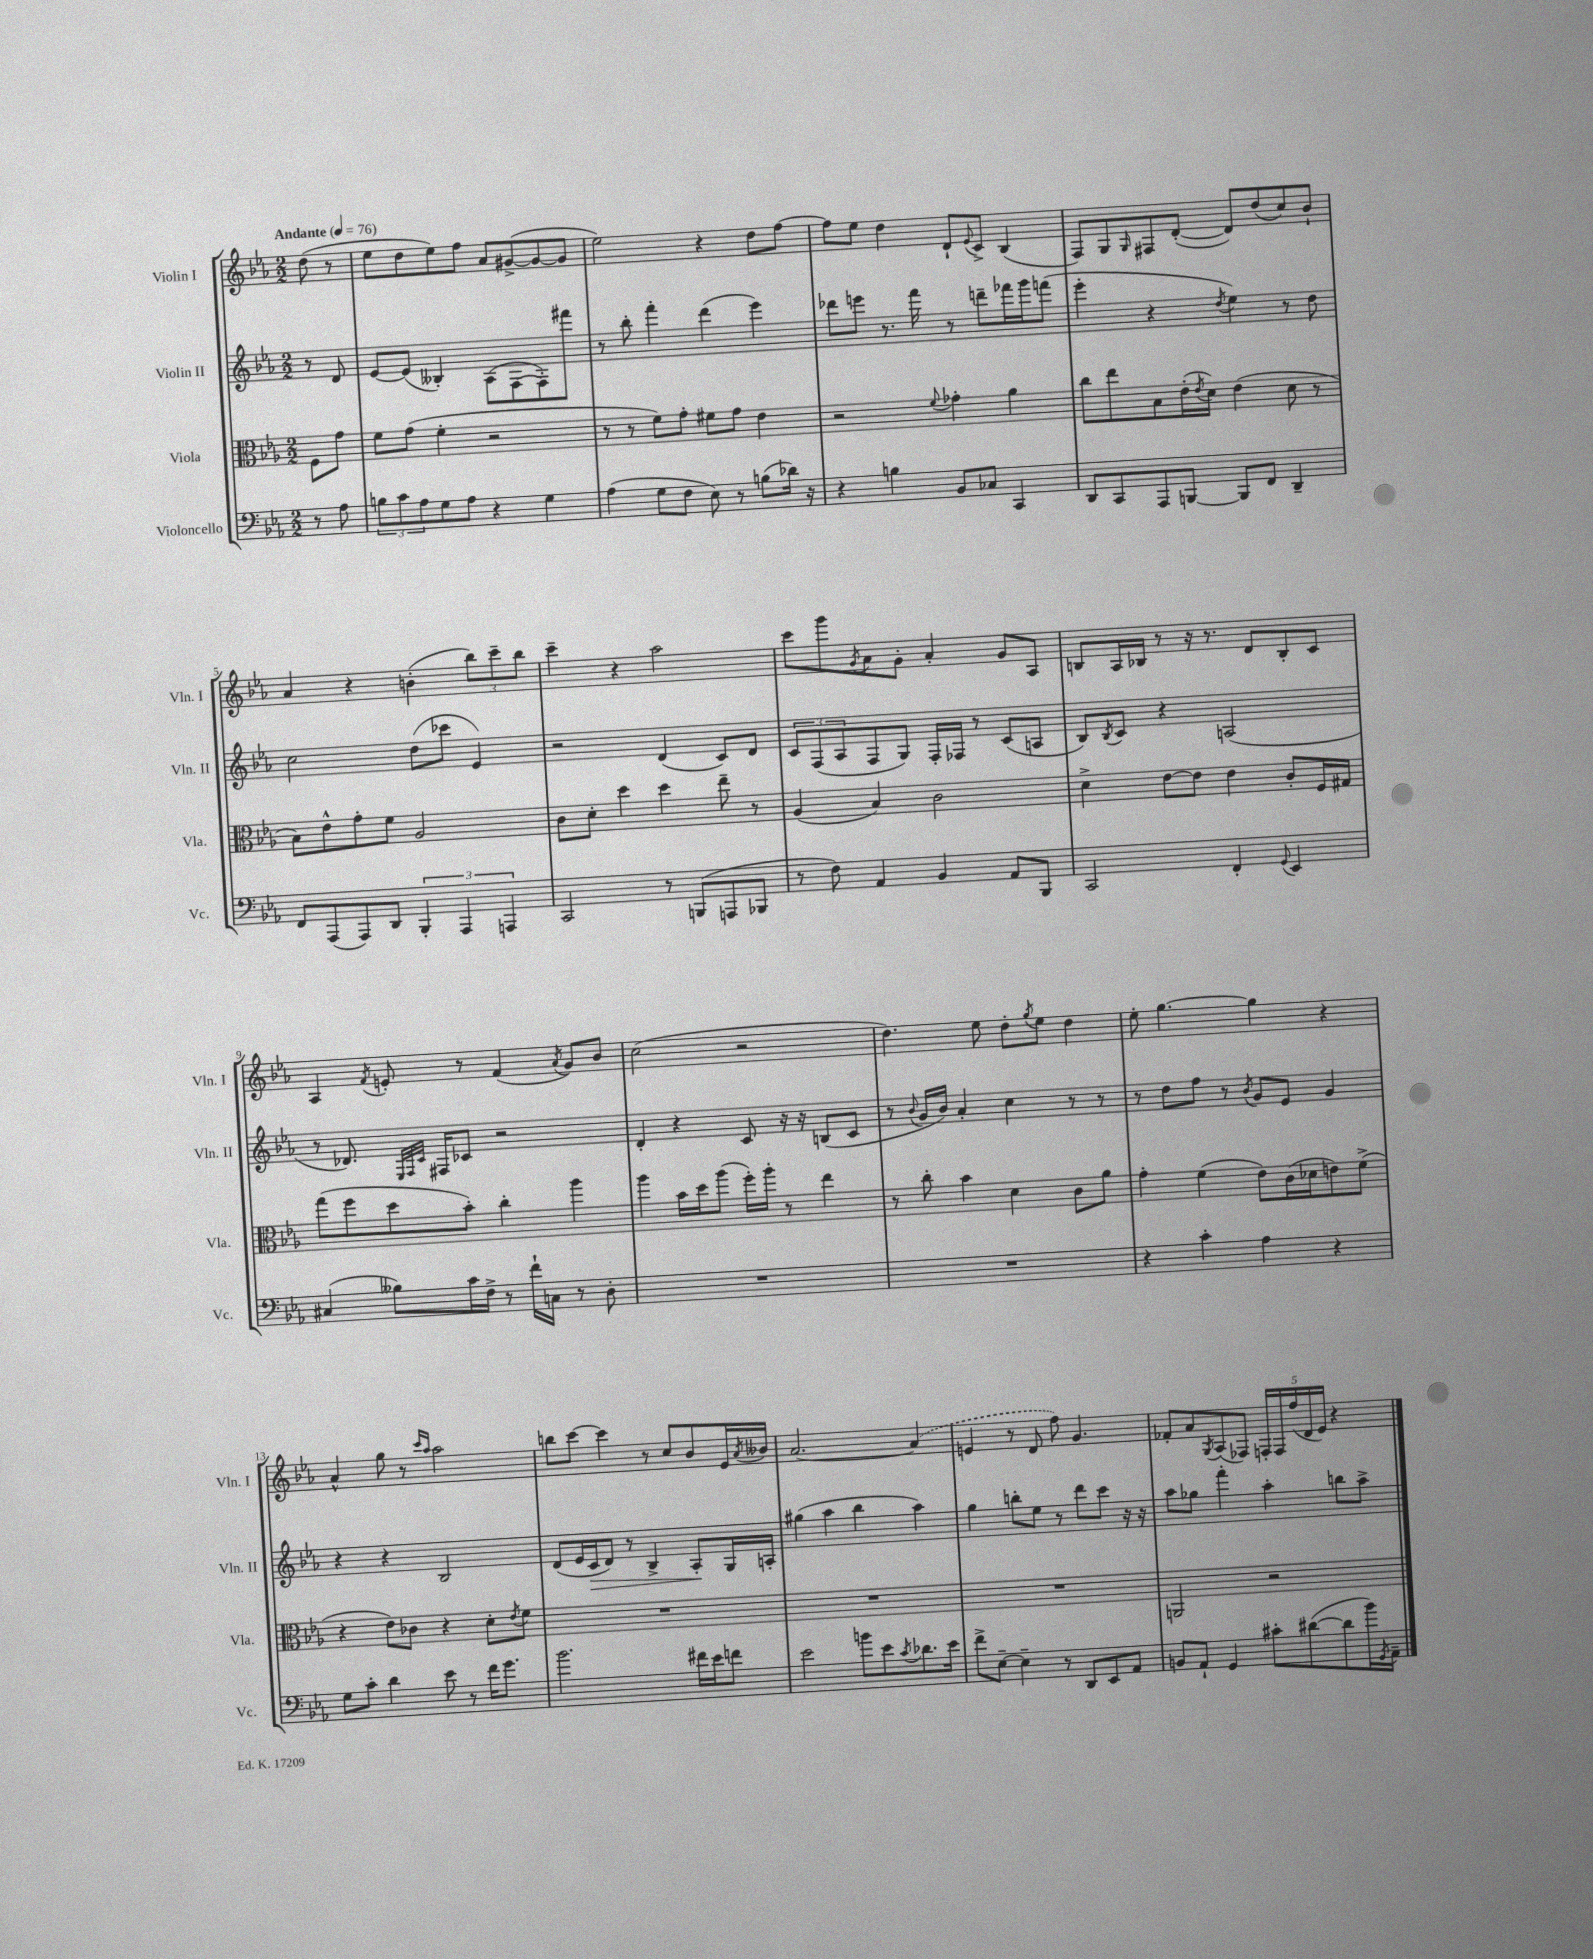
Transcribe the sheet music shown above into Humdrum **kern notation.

**kern	**kern	**kern	**dynam	**kern
*part4	*part3	*part2	*part2	*part1
*staff4	*staff3	*staff2	*staff2	*staff1
*I"Violoncello	*I"Viola	*I"Violin II	*	*I"Violin I
*I'Vc.	*I'Vla.	*I'Vln. II	*	*I'Vln. I
*clefF4	*clefC3	*clefG2	*	*clefG2
*k[b-e-a-]	*k[b-e-a-]	*k[b-e-a-]	*	*k[b-e-a-]
*M2/2	*M2/2	*M2/2	*	*M2/2
*MM76	*MM76	*MM76	*	*MM76
=	=	=	=	=
!	!	!	!	!LO:TX:a:B:t=Andante
8r	8F\L	8r	.	(8dd\
8A-\	8g\J	8d/	.	8r
=1	=1	=1	=1	=1
12Bn\L	8f\L	[8e-/L	.	8ee-\L
12c\	.	.	.	.
.	(8g\J	(8e-/J]	.	8dd\
12A-\	.	.	.	.
8G\	4f'\	4B--X'/)	.	8ee-\)
8A-\J	.	.	.	8ff\J
4r	2r	(8A-\L	.	8a-/L
.	.	[8F\	.	([8g#X^/
4G\	.	8F'\])	.	8g#/_
.	.	8fff#X\J	.	8g#/J]
=2	=2	=2	=2	=2
(4A-\	8r	8r	.	2ee-\)
.	8r	8bb-'\	.	.
8G\L	8f\L)	4fff'\	.	.
8F\J	8g'\J	.	.	.
8E-\)	8f#X\L	(4ddd\	.	4r
8r	8g\J	.	.	.
(8Bn\L	4e-\	4eee-\)	.	8dd\L
16d-X\Jk)	.	.	.	[8ff\J
16r	.	.	.	.
=3	=3	=3	=3	=3
4r	2r	8ddd-X\L	.	8ff\L]
.	.	8eeen\J	.	8ee-\J
4Bn\	.	8.r	.	4dd\
.	.	16fff\	.	.
.	8qqf/	.	.	.
8BB-/L	4g-X'\	8r	.	8d`/L
.	.	.	.	8qqe-/
8C-X/J	.	8dddn~\L	.	8c^/J
4CC/	4a-\	16fff-X\L	.	(4B-/
.	.	16ggg\J	.	.
.	.	(8fffn\J	.	.
=4	=4	=4	=4	=4
8DD/L	8cc\L	4eee-'\	.	8F/L)
8CC/	8ee-\	.	.	8G/
.	.	.	.	16qqG/
8AAA-/	8B-\	4r	.	8F#X/
[8BBBn/J	(16e-'\L	.	.	([8d'/J
.	8qe-/	.	.	.
.	16d\JJ)	.	.	.
.	.	8qdd/	.	.
8BBB/L]	(4e-\	4ee-\)	.	8d/L])
8FF/J	.	.	.	(8dd/
4DD~/	8d\	8r	.	8cc/)
.	8r	8dd\	.	8b-`/J
!!LO:LB:g=z
=5	=5	=5	=5	=5
8FF/L	8B-\L)	2cc\	.	4a-/
(8AAA-/	8e-^^\	.	.	.
8AAA-/)	8g'\	.	.	4r
8DD/J	8f\J	.	.	.
6BBB-'/	2A-/	(8dd\L	.	(4bn'\
.	.	8ccc-X\J	.	.
6AAA-/	.	.	.	.
.	.	4e-/)	.	12bb-\L)
6AAAn/	.	.	.	12ccc~\
.	.	.	.	12bb-\J
=6	=6	=6	=6	=6
2CC/	8c\L	2r	.	4ccc~\
.	8d'\J	.	.	.
.	4dd\	.	.	4r
8r	4dd\	(4d/	.	2aa-\
(8BBBn/L	.	.	.	.
8AAAn/	8ee-~\	8c/L)	.	.
8BBB-X/J	8r	8d/J	.	.
=7	=7	=7	=7	=7
8r	(4A-/	12c/L	.	8ccc\L
.	.	(12F/	.	.
8F\)	.	.	.	8ggg\
.	.	12A-/	.	.
.	.	.	.	8qg/
4AA-/	4B-/)	8F/	.	8a-\
.	.	8G/J)	.	8g'\J
4BB-/	2c\	16F'/LL	.	4a-'/
.	.	16F-X/JJ	.	.
.	.	8r	.	.
8AA-/L	.	(8c/L	.	8g/L
8BBB-/J	.	8An/J	.	8A-/J
=8	=8	=8	=8	=8
2CC/	4d^\	8B-/L)	.	8Bn/L
.	.	8qB-/	.	.
.	.	8c/J	.	16A-/L
.	.	.	.	16B-X/JJ
.	[8e-\L	4r	.	8r
.	8e-\J]	.	.	16r
.	.	.	.	8.r
4FF'/	4e-\	(2An/	.	.
.	.	.	.	8d/L
8qqGG/	.	.	.	.
4EE-/	8c'/L	.	.	8B-'/
.	16F/L	.	.	8c/J
.	16G#X/JJ	.	.	.
!!LO:LB:g=z
=9	=9	=9	=9	=9
(4C#X/	(8gg\L	8r	.	4A-/
.	8ff\	8.d-X/)	.	.
.	.	.	.	8qf/
8B--X\L)	8dd\	.	.	8en'/
.	.	32qqE-/LLL	.	.
.	.	32qqF/	.	.
.	.	32qqc/JJJ	.	.
.	.	16F#X/KL	.	.
16c\L	8b-'\J)	8c-X/J	.	8r
16F^\JJ	.	.	.	.
8r	4cc'\	2r	.	(4f/
16f`\LL	.	.	.	.
16Cn\JJ	.	.	.	.
.	.	.	.	8qa-/
8r	4aa-\	.	.	8g/L)
8D'\	.	.	.	8b-/J
=10	=10	=10	=10	=10
1r	4aa-\	4d'/	.	(2cc\
.	16b-\LL	4r	.	.
.	16dd\J	.	.	.
.	(8aa-\J	.	.	.
.	16ff'\LL)	8c/	.	2r
.	16aa-'\JJ	.	.	.
.	8r	16r	.	.
.	.	16r	.	.
.	4ee-\	(8Bn/L	.	.
.	.	8c/J	.	.
=11	=11	=11	=11	=11
1r	8r	8r	.	4.dd\)
.	.	8qqb-/	.	.
.	8cc'\	16g/LL	.	.
.	.	16b-/JJ)	.	.
.	4b-\	4a-'/	.	.
.	.	.	.	8ee-\
.	4d\	4cc\	.	8dd'\L
.	.	.	.	8qgg/
.	.	.	.	8ee-\J
.	8c\L	8r	.	4dd\
.	8a-\J	8r	.	.
=12	=12	=12	=12	=12
4r	4g'\	8r	.	8ee-'\
.	.	8dd\L	.	[4.gg\
4c'\	(4f\	8ff\J	.	.
.	.	8r	.	.
.	.	8qb-/	.	.
4A-\	8e-\L)	8g/L	.	4gg\]
.	(16c\L	8e-/J	.	.
.	16d-X\J	.	.	.
4r	8en\)	4g/	.	4r
.	(8f^\J	.	.	.
!!LO:LB:g=z
=13	=13	=13	=13	=13
8G\L	4r	4r	.	4a-^^/
8c'\J	.	.	.	.
4d\	8e-\L)	4r	.	8gg\
.	8c-X\J	.	.	8r
.	.	.	.	16qqccc/LL
.	.	.	.	16qqaa-/JJ
8e-\	4r	2B-/	.	2aa-\
8r	.	.	.	.
16f\KL	8d'\L	.	.	.
8.g\J	.	.	.	.
.	8qe-/	.	.	.
.	8f\J	.	.	.
=14	=14	=14	=14	=14
2.b-\	1r	(8d/L	.	8bbn\L
.	.	16e-/L	.	[8ccc\J
!	!	!	!LO:HP:b	!
.	.	16c/J	>	.
.	.	8d/J)	.	4ccc\]
.	.	8r	.	.
.	.	4B-^/	.	8r
.	.	.	.	8cc/L
16f#X\LL	.	8A-'/L	.	8b-/
16e-\J	.	.	.	.
8fn\J	.	16G/L	]	16e-/L
.	.	.	.	8qa-/
.	.	16An'/JJ	.	16b--X/JJ
=15	=15	=15	=15	=15
2e-\	1r	(4gg#X\	.	[2.a-/
.	.	4aa-\	.	.
8bn\L	.	4bb-\	.	.
8e-\	.	.	.	.
8qc/	.	.	.	.
8.d-X\	.	4aa-\)	.	(4a-/]
16e-\Jk	.	.	.	.
=16	=16	=16	=16	=16
8f^\L	1r	4gg\	.	4en/
[8E-~\J	.	.	.	.
4E-~\]	.	8bbn'\L	.	8r
.	.	8ee-\J	.	8d/
8r	.	8r	.	8ff\)
8DD/L	.	8ddd\L	.	4.g/
8EE-/	.	8ccc\J	.	.
8AA-/J	.	16r	.	.
.	.	16r	.	.
=17	=17	=17	=17	=17
8BBn/L	2AAn/	8aa-\L	.	8f-X'/L
8AA-`/J	.	8gg-X\J	.	8a-/
.	.	.	.	8qG/
4GG/	.	4fff'\	.	(8A-/
.	.	.	.	8F-X/J)
8c#X'\L	2r	4aa-'\	.	20Fn'/LL
.	.	.	.	20F/
.	.	.	.	(20ff/
([8d#X\	.	.	.	.
.	.	.	.	20d/
.	.	.	.	20e-/JJ)
8d#\]	.	8bbn\L	.	4r
16b-\L)	.	8aa-^\J	.	.
8qGG/	.	.	.	.
16AA-~\JJ	.	.	.	.
==	==	==	==	==
*-	*-	*-	*-	*-
